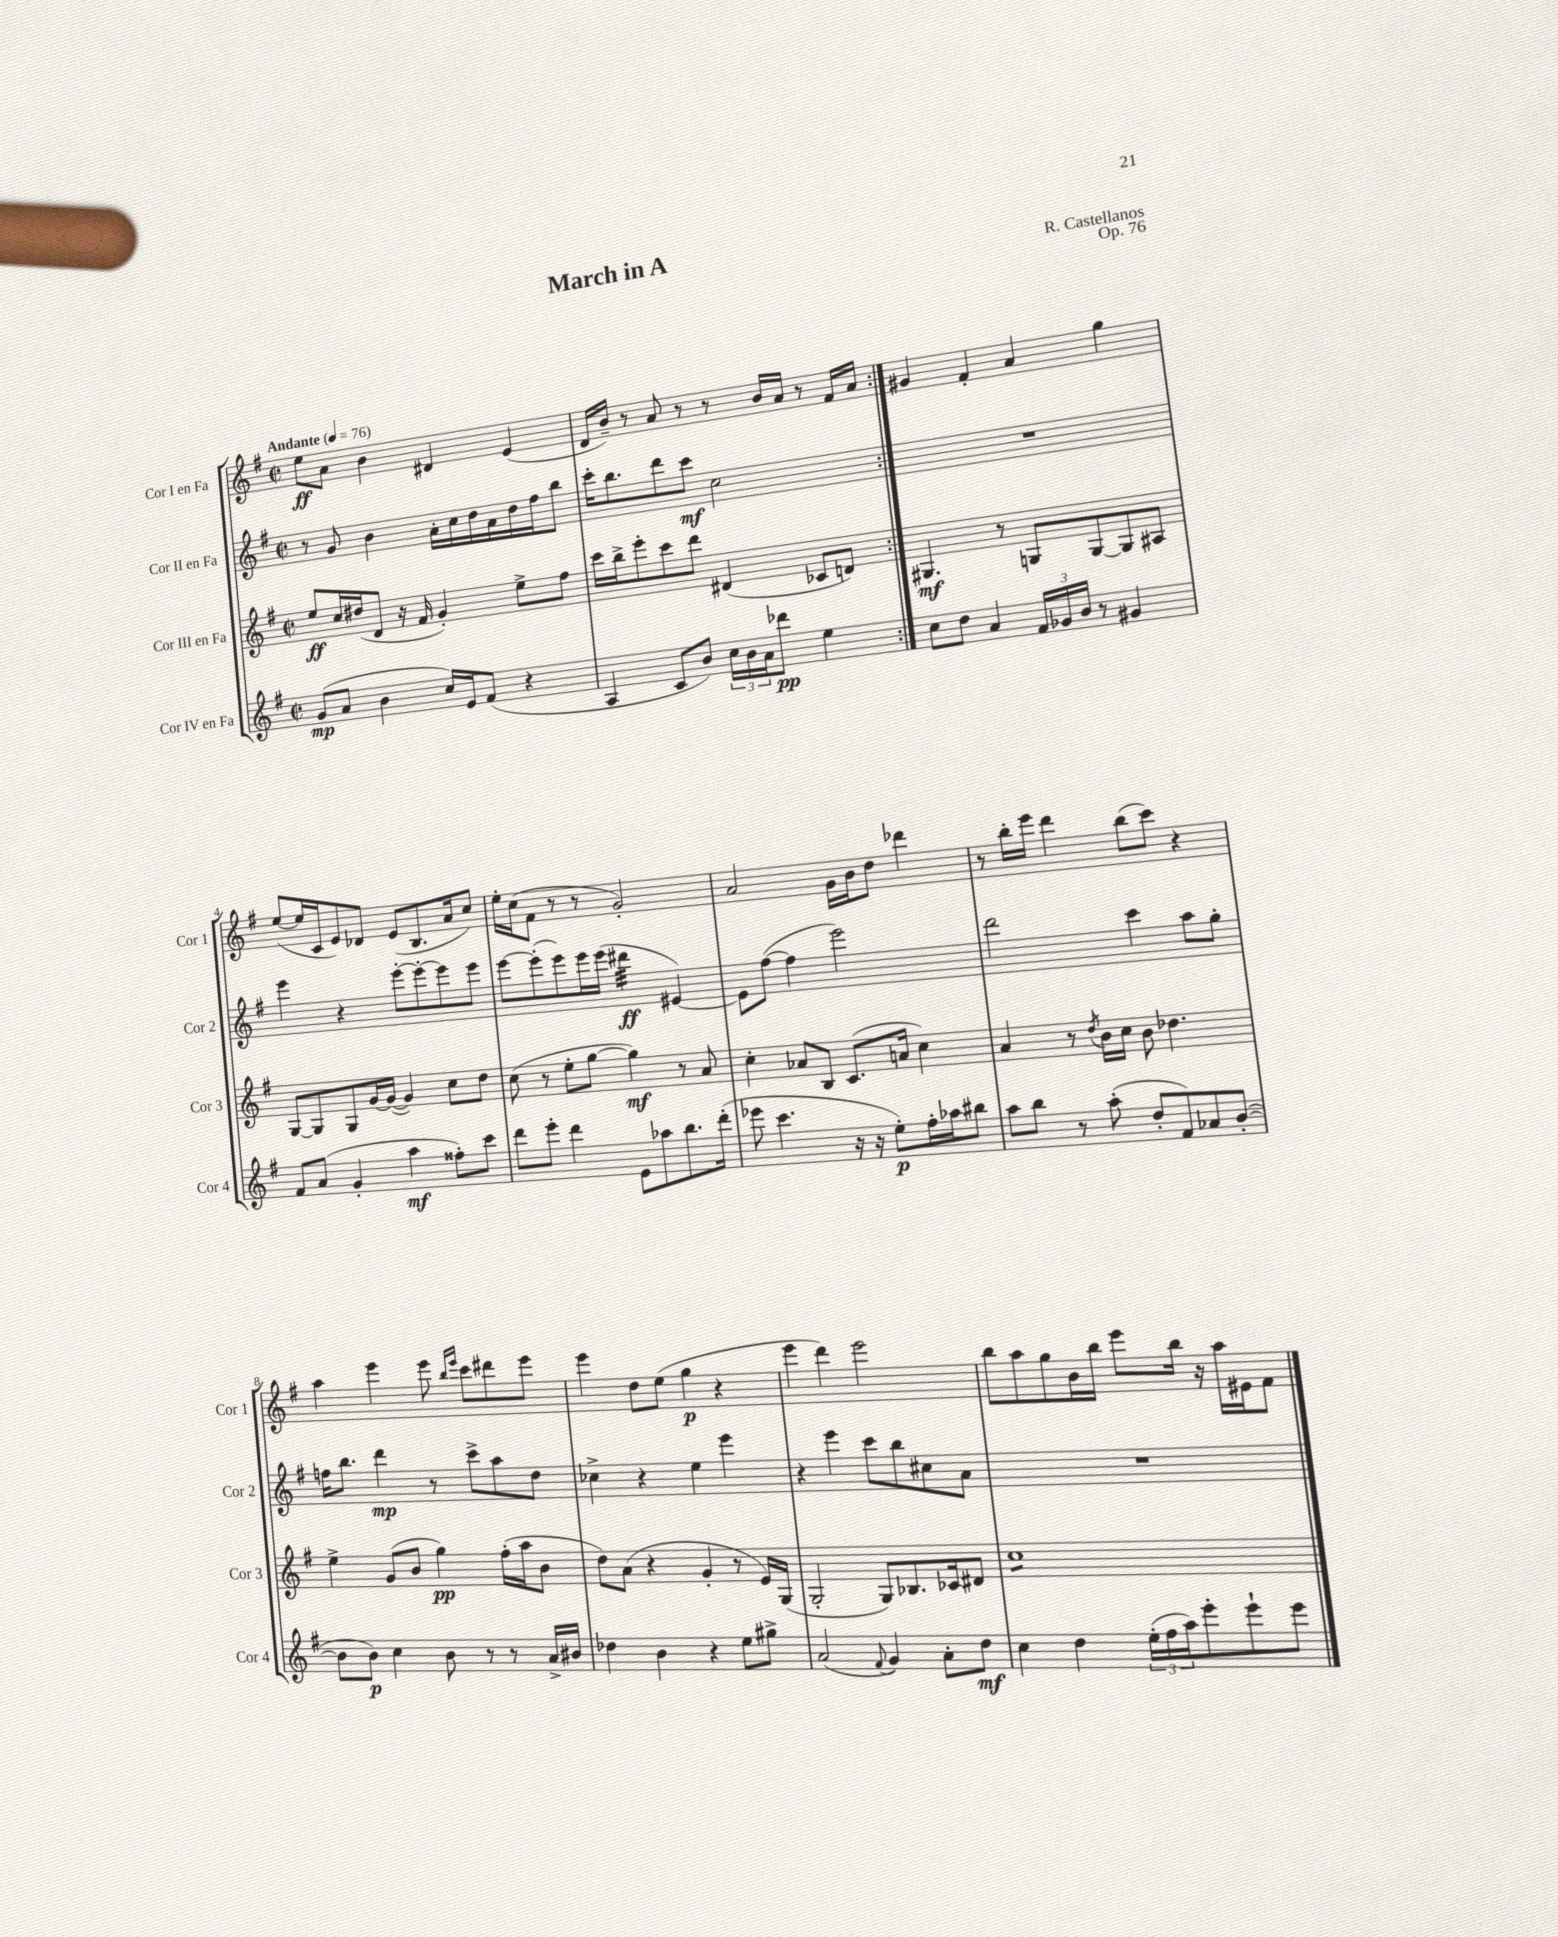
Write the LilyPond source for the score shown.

\header { title = "March in A" composer = "R. Castellanos" opus = "Op. 76" }
<<
\new StaffGroup <<
\new Staff = "s0" \with { instrumentName = "Cor I en Fa" shortInstrumentName = "Cor 1" } {
    \clef treble \key g \major \defaultTimeSignature \time 2/2 \tempo "Andante" 4 = 76
    \repeat volta 2 { e''8\ff a'8 b'4 dis'4 e'4( |
    d'16 b'16--) r8 a'8 r8 r8 b'16 a'16 r8 fis'16 a'16 | }
    gis'4 fis'4-. a'4 g''4 |
    e''8~( e''16 c'16 e'8) des'8 e'8( b8. a'16 c''8) |
    e''16-. c''16( fis'8 r8 r8 g'2-.) |
    a'2 g'16 b'16 d''8 des'''4 |
    r8 b''16-. e'''16 d'''4 b''8( c'''8) r4 |
    a''4 e'''4 e'''8 \grace { b''16 e'''16 } c'''8 dis'''8 e'''8 |
    e'''4 d''8 e''8( g''4\p r4 |
    e'''4 d'''4) e'''2 |
    b''8 a''8 g''8 b'16 b''16 e'''8 b''16 r16 a''16 eis'16 fis'8 \bar "|." |
}
\new Staff = "s1" \with { instrumentName = "Cor II en Fa" shortInstrumentName = "Cor 2" } {
    \clef treble \key g \major \defaultTimeSignature \time 2/2
    \repeat volta 2 { r8 g'8 b'4 a'16-. c''16 d''16 a'16 d''16 fis''16 b''8 |
    c'''16-. b''8. d'''8 c'''8\mf c''2 | }
    R1 |
    e'''4 r4 e'''8~-. e'''8~-. e'''8 e'''8 |
    e'''8~ e'''8-.( e'''8) e'''16 e'''16( dis'''4:32\ff eis'4~) |
    eis'8 fis''8~( fis''4 e'''2) |
    d'''2 c'''4 a''8 g''8-. |
    f''16 b''8. d'''4\mp r8 c'''8-> a''8 d''8 |
    ces''4-> r4 e''4 e'''4 |
    r4 e'''4 c'''8 b''8 cis''8 a'8 |
    R1 \bar "|." |
}
\new Staff = "s2" \with { instrumentName = "Cor III en Fa" shortInstrumentName = "Cor 3" } {
    \clef treble \key g \major \defaultTimeSignature \time 2/2
    \repeat volta 2 { e''8\ff c''16 dis''16( d'8 r16 fis'16 g'4-.) e''8-> fis''8 |
    c'''16 b''16-> e'''8-. c'''8 d'''8 dis'4( ces'8 d'8) | }
    gis4.\mf r8 g8 g8~ g8 ais8 |
    g8~ g8 g8 g'16~ g'16~( g'4) c''8 d''8 |
    c''8( r8 e''8-. g''8~ g''4\mf) r8 a'8 |
    c''4-. aes'8 b8 c'8.( a'16 c''4) |
    a'4 r8 \acciaccatura { d''8 } b'16 c''16 b'8 des''4. |
    e''4-> g'8( b'8 g''4\pp) fis''16-.( a''16 b'8 |
    d''8) a'8( r4 g'4-. r8 e'16) g16( |
    g2-. g8) bes8. ces'16 dis'8 |
    c''1:8 \bar "|." |
}
\new Staff = "s3" \with { instrumentName = "Cor IV en Fa" shortInstrumentName = "Cor 4" } {
    \clef treble \key g \major \defaultTimeSignature \time 2/2
    \repeat volta 2 { g'8\mp( a'8 b'4 c''16) e'16 fis'8( r4 |
    a4 c'8 b'8) \tuplet 3/2 { c''16 b'16 a'16 } des'''8\pp e''4 | }
    c''8 d''8 a'4 \tuplet 3/2 { fis'16 ges'16 b'16 } r8 gis'4 |
    fis'8 a'8( g'4-. a''4\mf fisis''8-.) c'''8 |
    d'''8 e'''8-. d'''4 e'8 aes''8 b''8. d'''16-.( |
    ees'''8 c'''4. r16 r16 e''8-.\p) fis''16-. aes''16 bis''8 |
    a''8 b''8 r8 a''8-.( d''8-. fis'8) aes'8 b'8~-.( |
    b'8 b'8\p) c''4 b'8 r8 r8 a'16-> bis'16 |
    des''4 b'4 r4 e''8 gis''8-> |
    a'2( \appoggiatura { fis'8 } g'4) a'8-. d''8\mf |
    c''4 d''4 \tuplet 3/2 { e''16-.( fis''16 a''16) } e'''8-. e'''8-! e'''8 \bar "|." |
}
>>
>>
